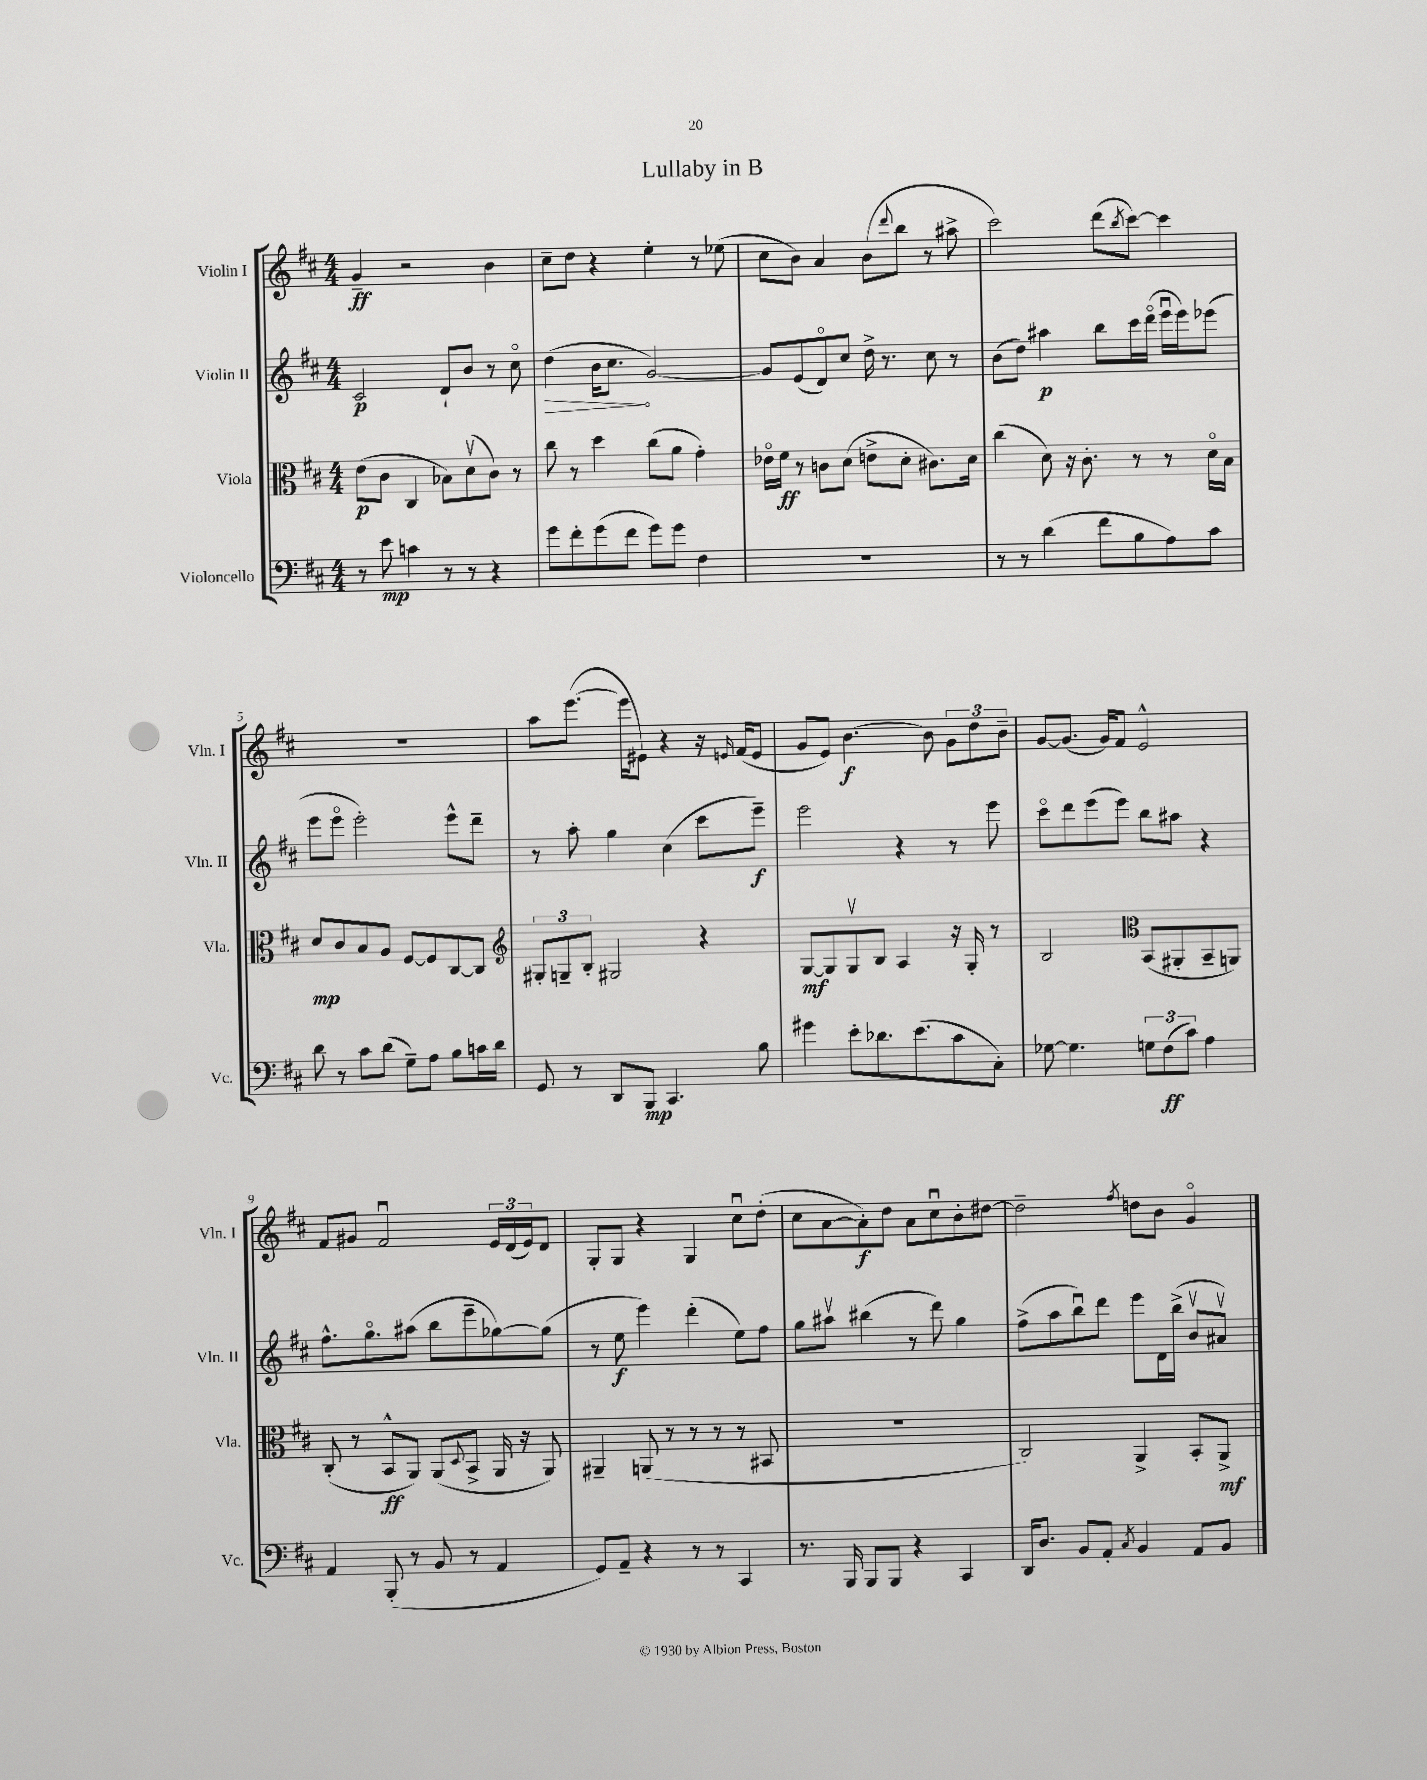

**kern	**dynam	**kern	**dynam	**kern	**dynam	**kern	**dynam
*part4	*part4	*part3	*part3	*part2	*part2	*part1	*part1
*staff4	*staff4	*staff3	*staff3	*staff2	*staff2	*staff1	*staff1
*I"Violoncello	*	*I"Viola	*	*I"Violin II	*	*I"Violin I	*
*I'Vc.	*	*I'Vla.	*	*I'Vln. II	*	*I'Vln. I	*
*clefF4	*	*clefC3	*	*clefG2	*	*clefG2	*
*k[f#c#]	*	*k[f#c#]	*	*k[f#c#]	*	*k[f#c#]	*
*M4/4	*	*M4/4	*	*M4/4	*	*M4/4	*
=1	=1	=1	=1	=1	=1	=1	=1
8r	.	(8e\L	p	2c#/	p	4g~/	ff
8e\	mp	8c#\J	.	.	.	.	.
4cn\	.	4C#/	.	.	.	2r	.
8r	.	8B-X\L)	.	8d`/L	.	.	.
8r	.	(8dv\	.	8b/J	.	.	.
4r	.	8c#\J)	.	8r	.	4b\	.
.	.	8r	.	8cc#\	.	.	.
=2	=2	=2	=2	=2	=2	=2	=2
!	!	!	!	!	!LO:HP:b	!	!
8g\L	.	8cc#\	.	(4dd\	>	8cc#~\L	.
8f#'\	.	8r	.	.	.	8dd\J	.
(8g\	.	4dd\	.	16b\KL	.	4r	.
.	.	.	.	8.cc#\J	.	.	.
8f#\J	.	.	.	.	.	.	.
8g\L)	.	(8cc#\L	.	[2g/)	]	4ee'\	.
8g\J	.	8a\J	.	.	.	.	.
4F#\	.	4g'\)	.	.	.	8r	.
.	.	.	.	.	.	(8ee-X\	.
=3	=3	=3	=3	=3	=3	=3	=3
1r	.	16e-X\LL	.	8g/L]	.	8cc#\L	.
.	.	16f#\JJ	ff	.	.	.	.
.	.	8r	.	(8e/	.	8b\J)	.
.	.	8cn\L	.	8d/)	.	4a/	.
.	.	(8d\J	.	8cc#/J	.	.	.
.	.	8en^\L	.	16dd^\	.	(8b\L	.
.	.	.	.	8.r	.	.	.
.	.	.	.	.	.	8qqddd/	.
.	.	8d'\J	.	.	.	8bb\J	.
.	.	8.c#X\L)	.	8cc#\	.	8r	.
.	.	.	.	8r	.	8aa#X^\	.
.	.	16d\Jk	.	.	.	.	.
=4	=4	=4	=4	=4	=4	=4	=4
8r	.	(4cc#\	.	(8b\L	.	2ccc#\)	.
8r	.	.	.	8dd\J)	.	.	.
(4d\	.	8d\)	.	4aa#X\	p	.	.
.	.	16r	.	.	.	.	.
.	.	8.c#'\	.	.	.	.	.
8f#\L	.	.	.	8bb\L	.	(8ddd\L	.
.	.	.	.	.	.	8qbb/	.
8B\	.	8r	.	16ccc#\L	.	[8ccc#\J)	.
.	.	.	.	(16ddd\JJ	.	.	.
8A\)	.	8r	.	16eeeu\LL	.	4ccc#\]	.
.	.	.	.	16eee\J)	.	.	.
8c#\J	.	16d\LL	.	(8eee-X\J	.	.	.
.	.	16B\JJ	.	.	.	.	.
!!LO:LB:g=z
=5	=5	=5	=5	=5	=5	=5	=5
8d\	.	8d/L	mp	8eee\L	.	1r	.
8r	.	8c#/	.	8eee\J	.	.	.
8c#\L	.	8B/	.	2eee'\)	.	.	.
(8d\J	.	8A/J	.	.	.	.	.
8G~\L)	.	[8F#/L	.	.	.	.	.
8A\J	.	8F#/]	.	.	.	.	.
8B\L	.	[8C#/	.	8eee^^\L	.	.	.
16cn\L	.	8C#/J]	.	8ddd~\J	.	.	.
16d\JJ	.	.	.	.	.	.	.
=6	=6	=6	=6	=6	=6	=6	=6
*	*	*clefG2	*	*	*	*	*
8GG/	.	12G#X'/L	.	8r	.	8aa\L	.
.	.	12Gn~/	.	.	.	.	.
8r	.	.	.	8aa'\	.	([8.eee\J	.
.	.	12B'/J	.	.	.	.	.
8DD/L	.	2G#X/	.	4gg\	.	.	.
.	.	.	.	.	.	16eee\KL]	.
8BBB/J	mp	.	.	.	.	8e#X\J)	.
4.CC#/	.	.	.	(4cc#\	.	4r	.
.	.	4r	.	8ccc#\L	.	16r	.
.	.	.	.	.	.	16qqen/	.
.	.	.	.	.	.	(16f#/KL	.
8B\	.	.	.	8eee~\J)	f	8e/J	.
=7	=7	=7	=7	=7	=7	=7	=7
4g#X\	.	[8G/L	mf	2eee\	.	8g/L	.
.	.	8G/]	.	.	.	8e/J)	.
8e'\L	.	8Gv/	.	.	.	[4.b\	f
8.d-X\	.	8B/J	.	.	.	.	.
.	.	4A/	.	4r	.	.	.
(8.e\	.	.	.	.	.	.	.
.	.	.	.	.	.	8b\]	.
8c#\	.	16r	.	8r	.	12g\L	.
.	.	16G'/	.	.	.	.	.
.	.	.	.	.	.	12dd\	.
8C#'\J)	.	8r	.	8eee\	.	.	.
.	.	.	.	.	.	12b~\J	.
=8	=8	=8	=8	=8	=8	=8	=8
[8G-X\	.	2B/	.	8ccc#\L	.	[8g/L	.
4.G-\]	.	.	.	8ddd\	.	(8.g/J]	.
.	.	.	.	(8eee\	.	.	.
.	.	.	.	.	.	16g/KL)	.
.	.	.	.	8eee\J)	.	8f#/J	.
*	*	*clefC3	*	*	*	*	*
12Gn\L	.	(8BB/L	.	8bb\L	.	2e^^/	.
(12F#\	ff	.	.	.	.	.	.
.	.	8AA#X'/	.	8aa#X\J	.	.	.
12c#\J)	.	.	.	.	.	.	.
4A\	.	8BB~/	.	4r	.	.	.
.	.	8AAn/J)	.	.	.	.	.
!!LO:LB:g=z
=9	=9	=9	=9	=9	=9	=9	=9
4AA/	.	(8C#'/	.	8.ff#^^\L	.	8f#/L	.
.	.	8r	.	.	.	8g#X/J	.
.	.	.	.	8.gg\	.	.	.
(8BBB'/	.	8BB^^/L	ff	.	.	2f#u/	.
8r	.	8AA/J)	.	(8aa#X\J	.	.	.
8BB/	.	(8AA/L	.	8bb\L	.	.	.
.	.	8qqD/	.	.	.	.	.
8r	.	8BB^/J	.	8eee~\	.	.	.
4AA/	.	16AA/	.	[8gg-X\)	.	24e/LL	.
.	.	.	.	.	.	(24d/	.
.	.	16r	.	.	.	.	.
.	.	.	.	.	.	24e/J)	.
.	.	8AA/)	.	(8gg-\J]	.	8d/J	.
=10	=10	=10	=10	=10	=10	=10	=10
8GG/L)	.	4AA#X~/	.	8r	.	8G'/L	.
8AA~/J	.	.	.	8ee\	f	8G/J	.
4r	.	(8AAn/	.	4eee\)	.	4r	.
.	.	8r	.	.	.	.	.
8r	.	8r	.	(4ddd'\	.	4G/	.
8r	.	8r	.	.	.	.	.
4CC#/	.	8r	.	8ee\L)	.	8cc#u\L	.
.	.	8BB#X/	.	8ff#\J	.	(8dd'\J	.
=11	=11	=11	=11	=11	=11	=11	=11
8.r	.	1r	.	8gg\L	.	8cc#\L	.
.	.	.	.	8aa#Xv\J	.	[8a\	.
16BBB/	.	.	.	.	.	.	.
8BBB/L	.	.	.	(4bb#X\	.	8a'\])	f
8BBB/J	.	.	.	.	.	8dd\J	.
4r	.	.	.	8r	.	8a\L	.
.	.	.	.	8ddd\)	.	8cc#u\	.
4CC#/	.	.	.	4gg\	.	8b'\	.
.	.	.	.	.	.	[8dd#X\J	.
=12	=12	=12	=12	=12	=12	=12	=12
16DD/KL	.	2C#/)	.	(8ff#^\L	.	2dd#~\]	.
8.D/J	.	.	.	.	.	.	.
.	.	.	.	8aa\	.	.	.
8BB/L	.	.	.	8bbu\)	.	.	.
8AA'/J	.	.	.	8ddd\J	.	.	.
8qC#/	.	.	.	.	.	8qff#/	.
4BB/	.	4AA^/	.	8eee\L	.	8ddn\L	.
.	.	.	.	16d\L	.	8b\J	.
.	.	.	.	(16bb^\JJ	.	.	.
8AA/L	.	8BB'/L	.	8bv/L	.	4g/	.
8BB/J	.	8AA^/J	mf	8a#Xv/J)	.	.	.
==	==	==	==	==	==	==	==
*-	*-	*-	*-	*-	*-	*-	*-
